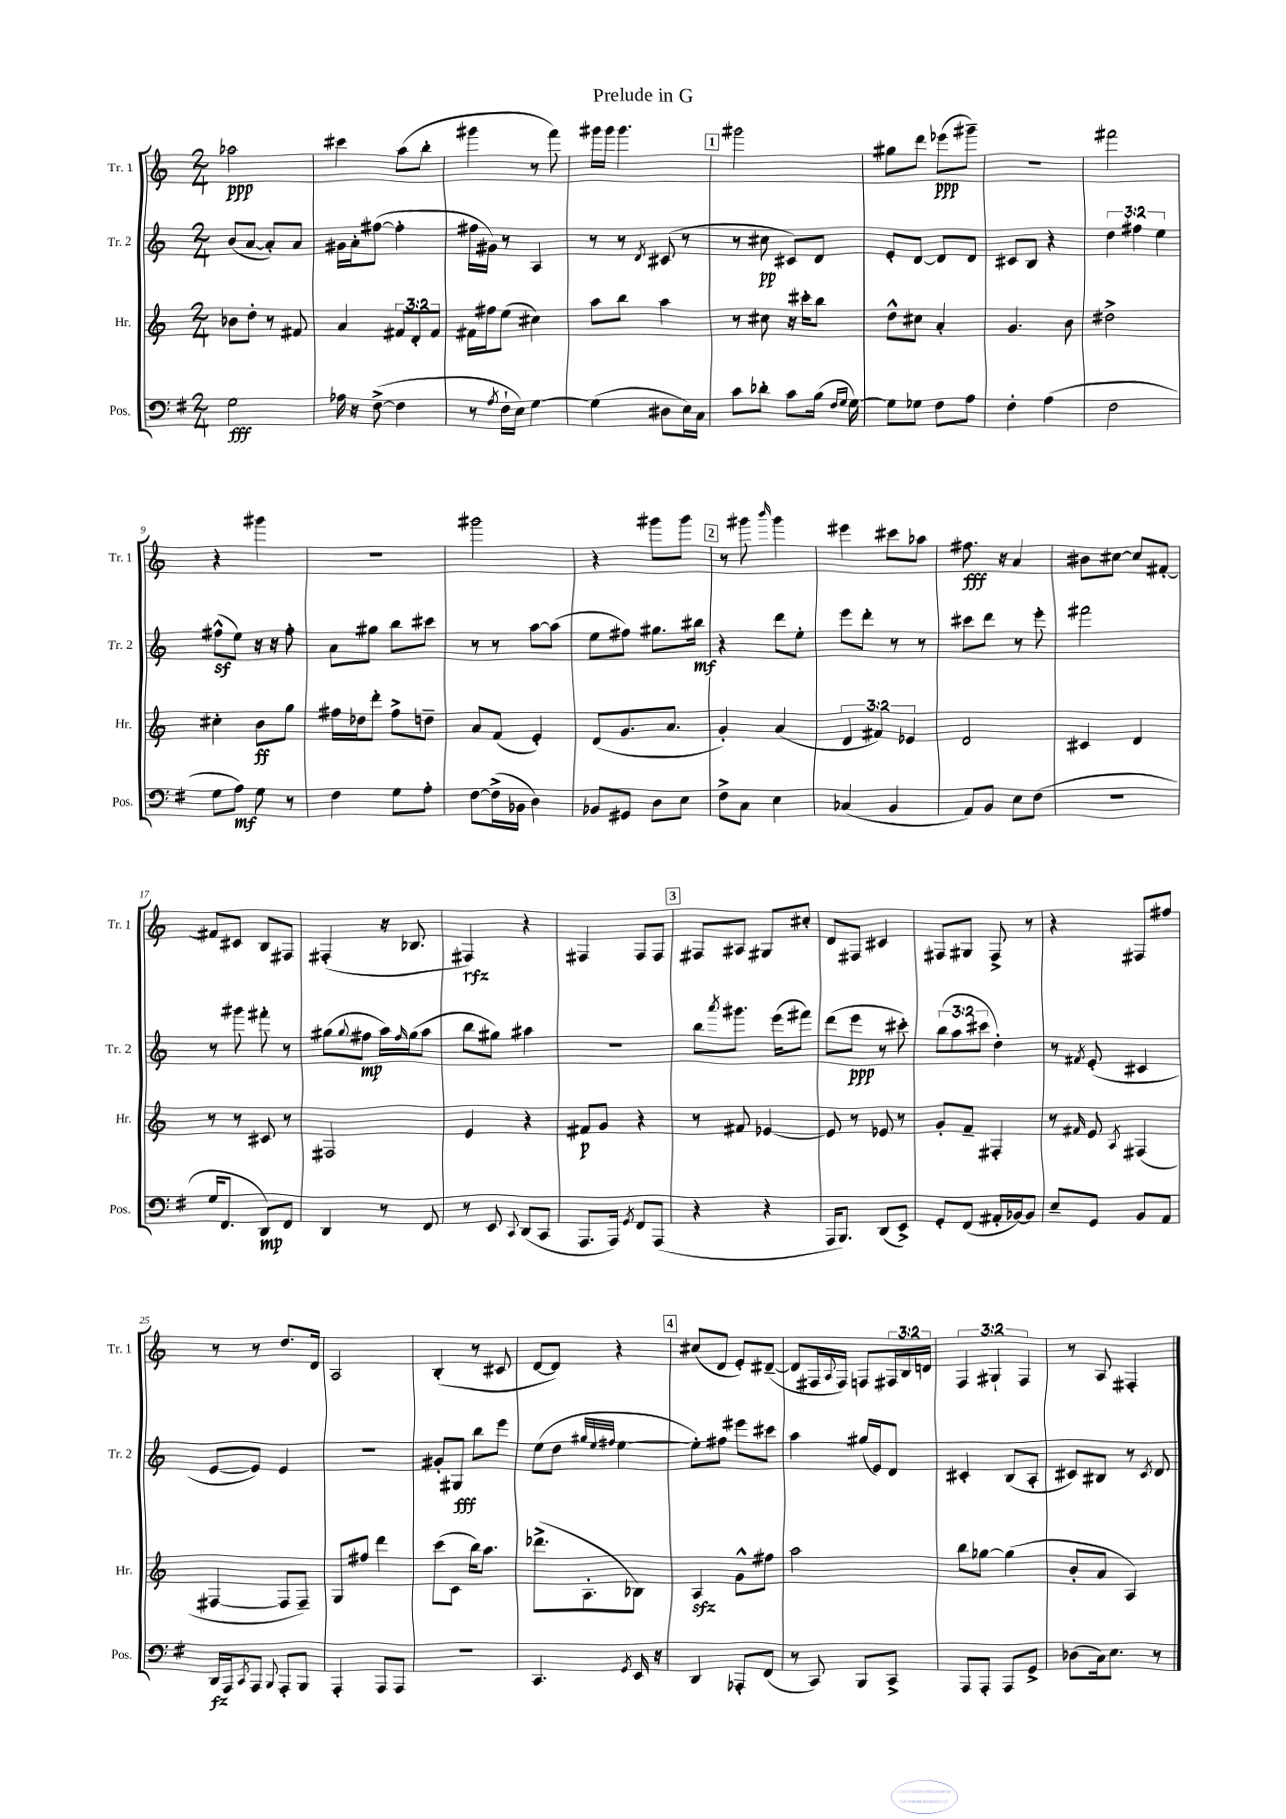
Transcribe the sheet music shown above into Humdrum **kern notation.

**kern	**dynam	**kern	**dynam	**kern	**dynam	**kern	**dynam
*part4	*part4	*part3	*part3	*part2	*part2	*part1	*part1
*staff4	*staff4	*staff3	*staff3	*staff2	*staff2	*staff1	*staff1
*I"Pos.	*	*I"Hr.	*	*I"Tr. 2	*	*I"Tr. 1	*
*I'Pos.	*	*I'Hr.	*	*I'Tr. 2	*	*I'Tr. 1	*
*clefF4	*	*clefG2	*	*clefG2	*	*clefG2	*
*k[f#]	*	*k[]	*	*k[]	*	*k[]	*
*M2/4	*	*M2/4	*	*M2/4	*	*M2/4	*
=1	=1	=1	=1	=1	=1	=1	=1
2G\	fff	8b-X\L	.	(8b/L	.	2aa-X\	ppp
.	.	8dd'\J	.	[8a/J	.	.	.
.	.	8r	.	8a'/L])	.	.	.
.	.	8f#X/	.	8a/J	.	.	.
=2	=2	=2	=2	=2	=2	=2	=2
16A-X\	.	4a/	.	16g#X\LL	.	4ccc#X\	.
16r	.	.	.	16a'\J	.	.	.
([8F#^\	.	.	.	([8ff#X\J	.	.	.
4F#\]	.	12f#X/L	.	4ff#'\]	.	(8aa\L	.
.	.	12d'/	.	.	.	.	.
.	.	.	.	.	.	8bb'\J	.
.	.	12f#/J	.	.	.	.	.
=3	=3	=3	=3	=3	=3	=3	=3
8r	.	16f#X\LL	.	16ff#X\LL	.	4ggg#X\	.
.	.	16ff#X\J	.	16g#X\JJ)	.	.	.
8qA/	.	.	.	.	.	.	.
16F#`\LL	.	(8ee\J	.	8r	.	.	.
16E\JJ)	.	.	.	.	.	.	.
[4G\	.	4cc#X\)	.	4A/	.	8r	.
.	.	.	.	.	.	8fff\)	.
=4	=4	=4	=4	=4	=4	=4	=4
(4G\]	.	8aa\L	.	8r	.	16ggg#X\LL	.
.	.	.	.	.	.	16ggg#\JJ	.
.	.	8bb\J	.	8r	.	4.ggg#\	.
.	.	.	.	8qd/	.	.	.
8D#X\L	.	4aa\	.	(8c#X/	.	.	.
16E\L)	.	.	.	8r	.	.	.
16C\JJ	.	.	.	.	.	.	.
!!LO:REH:place=s1:t=1
=5	=5	=5	=5	=5	=5	=5	=5
8c\L	.	8r	.	8r	.	2ggg#X\	.
8d-X'\J	.	8cc#X\	.	8cc#X\	pp	.	.
8c\L	.	16r	.	8c#X/L)	.	.	.
.	.	16ccc#X'\KL	.	.	.	.	.
(16B\Jk	.	8bb\J	.	8d/J	.	.	.
16qqF#/LL	.	.	.	.	.	.	.
16qqG/JJ	.	.	.	.	.	.	.
[16G\)	.	.	.	.	.	.	.
=6	=6	=6	=6	=6	=6	=6	=6
8G\L]	.	8dd^^\L	.	8e'/L	.	8gg#X\L	.
8G-X\J	.	8cc#X\J	.	[8d/J	.	8ddd\J	.
8F#\L	.	4a'/	.	8d/L]	.	(8eee-X\L	ppp
8A\J	.	.	.	8d/J	.	8ggg#X~\J)	.
=7	=7	=7	=7	=7	=7	=7	=7
4F#'\	.	4.g/	.	8c#X/L	.	2r	.
.	.	.	.	8B/J	.	.	.
(4A\	.	.	.	4r	.	.	.
.	.	8b\	.	.	.	.	.
=8	=8	=8	=8	=8	=8	=8	=8
2F#\	.	2dd#X^\	.	6dd\	.	2fff#X\	.
.	.	.	.	6ff#X\	.	.	.
.	.	.	.	6ee\	.	.	.
!!LO:LB:g=z
=9	=9	=9	=9	=9	=9	=9	=9
8G\L	.	4cc#X'\	.	(8ff#Xz^^\L	.	4r	.
8A\J)	mf	.	.	8ee\J)	.	.	.
8G\	.	8b\L	ff	16r	.	4ggg#X\	.
.	.	.	.	16r	.	.	.
8r	.	8gg\J	.	8ff#'\	.	.	.
=10	=10	=10	=10	=10	=10	=10	=10
4F#\	.	16ff#X\LL	.	8a\L	.	2r	.
.	.	16dd-X\J	.	.	.	.	.
.	.	8ddd'\J	.	8gg#X\J	.	.	.
8G\L	.	8ff#^\L	.	8bb\L	.	.	.
8A'\J	.	8ddn~\J	.	8ccc#X\J	.	.	.
=11	=11	=11	=11	=11	=11	=11	=11
[8F#\L	.	8a/L	.	8r	.	2ggg#X\	.
(16F#^\L]	.	(8f/J	.	8r	.	.	.
16BB-X\JJ	.	.	.	.	.	.	.
4D\)	.	4e'/)	.	[8aa\L	.	.	.
.	.	.	.	(8aa\J]	.	.	.
=12	=12	=12	=12	=12	=12	=12	=12
8BB-X/L	.	(8d/L	.	8ee\L	.	4r	.
8GG#X/J	.	8.g/	.	8ff#X\J)	.	.	.
8D\L	.	.	.	8.gg#X\L	.	8ggg#X\L	.
.	.	8.a/J	.	.	.	.	.
8E\J	.	.	.	.	.	8ggg#\J	.
.	.	.	.	16bb#X\Jk	mf	.	.
!!LO:REH:place=s1:t=2
=13	=13	=13	=13	=13	=13	=13	=13
8F#^\L	.	4g'/)	.	4r	.	8r	.
8C\J	.	.	.	.	.	8ggg#X\	.
.	.	.	.	.	.	16qqbbb/	.
4E\	.	(4a/	.	8ddd\L	.	4ggg#\	.
.	.	.	.	8ee'\J	.	.	.
=14	=14	=14	=14	=14	=14	=14	=14
(4C-X/	.	6d/	.	8eee\L	.	4eee#X\	.
.	.	.	.	8ddd'\J	.	.	.
.	.	6f#X/)	.	.	.	.	.
4BB/	.	.	.	8r	.	8ccc#X\L	.
.	.	6e-X/	.	.	.	.	.
.	.	.	.	8r	.	8aa-X\J	.
=15	=15	=15	=15	=15	=15	=15	=15
8AA/L)	.	2d/	.	8ccc#X\L	.	8.ff#X\	fff
8BB/J	.	.	.	8ddd\J	.	.	.
.	.	.	.	.	.	16r	.
8E\L	.	.	.	8r	.	4a/	.
(8F#\J	.	.	.	8eee'\	.	.	.
=16	=16	=16	=16	=16	=16	=16	=16
2r	.	4c#X/	.	2fff#X\	.	8b#X\L	.
.	.	.	.	.	.	[8cc#X\J	.
.	.	4d/	.	.	.	8cc#/L]	.
.	.	.	.	.	.	[8f#X'/J	.
!!LO:LB:g=z
=17	=17	=17	=17	=17	=17	=17	=17
16G/KL	.	8r	.	8r	.	8f#X/L]	.
8.FF#/J	.	.	.	.	.	.	.
.	.	8r	.	8ggg#X\	.	8c#X/J	.
8DD/L)	mp	8c#X/	.	8fff#X'\	.	8B/L	.
8FF#/J	.	8r	.	8r	.	8F#X/J	.
=18	=18	=18	=18	=18	=18	=18	=18
4DD/	.	2F#X/	.	(8gg#X\L	.	(4F#X'/	.
.	.	.	.	8qqgg#/	.	.	.
.	.	.	.	8ff#X\J	mp	.	.
8r	.	.	.	16aa\LL)	.	16r	.
.	.	.	.	16qqff#/	.	.	.
.	.	.	.	(16gg#\J	.	8.B-X/	.
8FF#/	.	.	.	8aa\J	.	.	.
=19	=19	=19	=19	=19	=19	=19	=19
8r	.	4e/	.	8bb\L	.	4F#X/)	rfz
8EE/	.	.	.	8gg#X\J)	.	.	.
8qqCC/	.	.	.	.	.	.	.
(8DD/L	.	4r	.	4aa#X\	.	4r	.
8CC/J	.	.	.	.	.	.	.
=20	=20	=20	=20	=20	=20	=20	=20
8.AAA/L	.	8f#X/L	p	2r	.	4F#X/	.
.	.	8g/J	.	.	.	.	.
16AAA/Jk)	.	.	.	.	.	.	.
8qGG/	.	.	.	.	.	.	.
8FF#/L	.	4r	.	.	.	8F#/L	.
(8AAA/J	.	.	.	.	.	8F#/J	.
!!LO:REH:place=s1:t=3
=21	=21	=21	=21	=21	=21	=21	=21
4r	.	8r	.	8bb\L	.	8F#X/L	.
.	.	.	.	8qaaa/	.	.	.
.	.	8f#X/	.	8.ggg#X\J	.	8A#X/J	.
4r	.	[4e-X/	.	.	.	8G#X/L	.
.	.	.	.	(16eee\KL	.	.	.
.	.	.	.	8fff#X\J)	.	8cc#X'/J	.
=22	=22	=22	=22	=22	=22	=22	=22
16AAA/KL	.	8e-/]	.	(8ddd\L	.	8d/L	.
8.BBB/J)	.	.	.	.	.	.	.
.	.	8r	.	8eee\J	ppp	8F#X/J	.
(8DD/L	.	8e-X/	.	8r	.	4c#X/	.
8EE^/J)	.	8r	.	8ccc#X'\)	.	.	.
=23	=23	=23	=23	=23	=23	=23	=23
8GG'/L	.	8g'/L	.	(12bb\L	.	8F#X/L	.
.	.	.	.	12aa\	.	.	.
(8FF#/J	.	8f~/J	.	.	.	8G#X/J	.
.	.	.	.	12ccc#X\J	.	.	.
16AA#X'/LL	.	4F#X'/	.	4dd'\)	.	8F#^/	.
[16BB-X/J)	.	.	.	.	.	.	.
8BB-/J]	.	.	.	.	.	8r	.
=24	=24	=24	=24	=24	=24	=24	=24
8E~/L	.	8r	.	8r	.	4r	.
.	.	16qqf#X/	.	8qf#X/	.	.	.
8GG/J	.	8e/	.	(8e'/	.	.	.
.	.	8qA/	.	.	.	.	.
8BB/L	.	(4F#X/	.	4c#X/	.	8F#X/L	.
8AA/J	.	.	.	.	.	8ff#X/J	.
!!LO:LB:g=z
=25	=25	=25	=25	=25	=25	=25	=25
16DD/LL	fz	[4F#X/	.	[8e/L	.	8r	.
16AAA/J	.	.	.	.	.	.	.
8qCC/	.	.	.	.	.	.	.
8AAA/J	.	.	.	8e/J])	.	8r	.
8qqBBB/	.	.	.	.	.	.	.
8AAA'/L	.	8F#/L]	.	4e/	.	8.dd/L	.
8BBB/J	.	8F#~/J)	.	.	.	.	.
.	.	.	.	.	.	16d/Jk	.
=26	=26	=26	=26	=26	=26	=26	=26
4AAA'/	.	8G/L	.	2r	.	2A/	.
.	.	8ff#X/J	.	.	.	.	.
8AAA/L	.	4ddd\	.	.	.	.	.
8AAA/J	.	.	.	.	.	.	.
=27	=27	=27	=27	=27	=27	=27	=27
2r	.	(8ccc\L	.	8g#X'/L	.	(4B'/	.
.	.	8c\J	.	8G#X/J	fff	.	.
.	.	16bb\KL)	.	8bb\L	.	8r	.
.	.	8.aa\J	.	.	.	.	.
.	.	.	.	8eee\J	.	8c#X/	.
=28	=28	=28	=28	=28	=28	=28	=28
4.CC/	.	(8.ddd-X^\L	.	(8ee\L	.	[8d/L	.
.	.	.	.	8dd\J	.	8d/J])	.
.	.	8.A'\	.	.	.	.	.
.	.	.	.	32qqgg#X/LLL	.	.	.
.	.	.	.	32qqee/	.	.	.
.	.	.	.	32qqff#X/JJJ	.	.	.
.	.	.	.	[4ee\	.	4r	.
8qGG/	.	.	.	.	.	.	.
16EE/	.	8B-X\J)	.	.	.	.	.
16r	.	.	.	.	.	.	.
!!LO:REH:place=s1:t=4
=29	=29	=29	=29	=29	=29	=29	=29
4DD/	.	4Azz/	.	8ee'\L])	.	(8cc#X/L	.
.	.	.	.	8ff#X\J	.	8d/J	.
8AAA-X'/L	.	8g^^\L	.	8eee#X\L	.	8e'/L)	.
(8FF#/J	.	8ff#X\J	.	8ccc#X\J	.	([8d#X~/J	.
=30	=30	=30	=30	=30	=30	=30	=30
8r	.	2aa\	.	4aa\	.	8d#/L]	.
8CC/)	.	.	.	.	.	16F#X/L	.
.	.	.	.	.	.	8qqA/	.
.	.	.	.	.	.	16F#/JJ)	.
8BBB/L	.	.	.	(16gg#X/LL	.	8Fn/L	.
.	.	.	.	16e/J)	.	.	.
8CC^/J	.	.	.	8d/J	.	24F#X/L	.
.	.	.	.	.	.	24B/	.
.	.	.	.	.	.	24dn/JJ	.
=31	=31	=31	=31	=31	=31	=31	=31
8AAA/L	.	8bb\L	.	4c#X'/	.	6F/	.
8AAA'/J	.	[8gg-X\J	.	.	.	.	.
.	.	.	.	.	.	6G#X`/	.
8AAA/L	.	(4gg-\]	.	(8B/L	.	.	.
.	.	.	.	.	.	6F/	.
8GG^/J	.	.	.	8A'/J	.	.	.
=32	=32	=32	=32	=32	=32	=32	=32
(8D-X\L	.	8b'/L	.	8c#X/L)	.	8r	.
16C\k)	.	8a/J	.	8B#X/J	.	8A/	.
8.E\J	.	.	.	.	.	.	.
.	.	4A/)	.	8r	.	4F#X'/	.
.	.	.	.	8qc#/	.	.	.
8r	.	.	.	8d/	.	.	.
==	==	==	==	==	==	==	==
*-	*-	*-	*-	*-	*-	*-	*-
